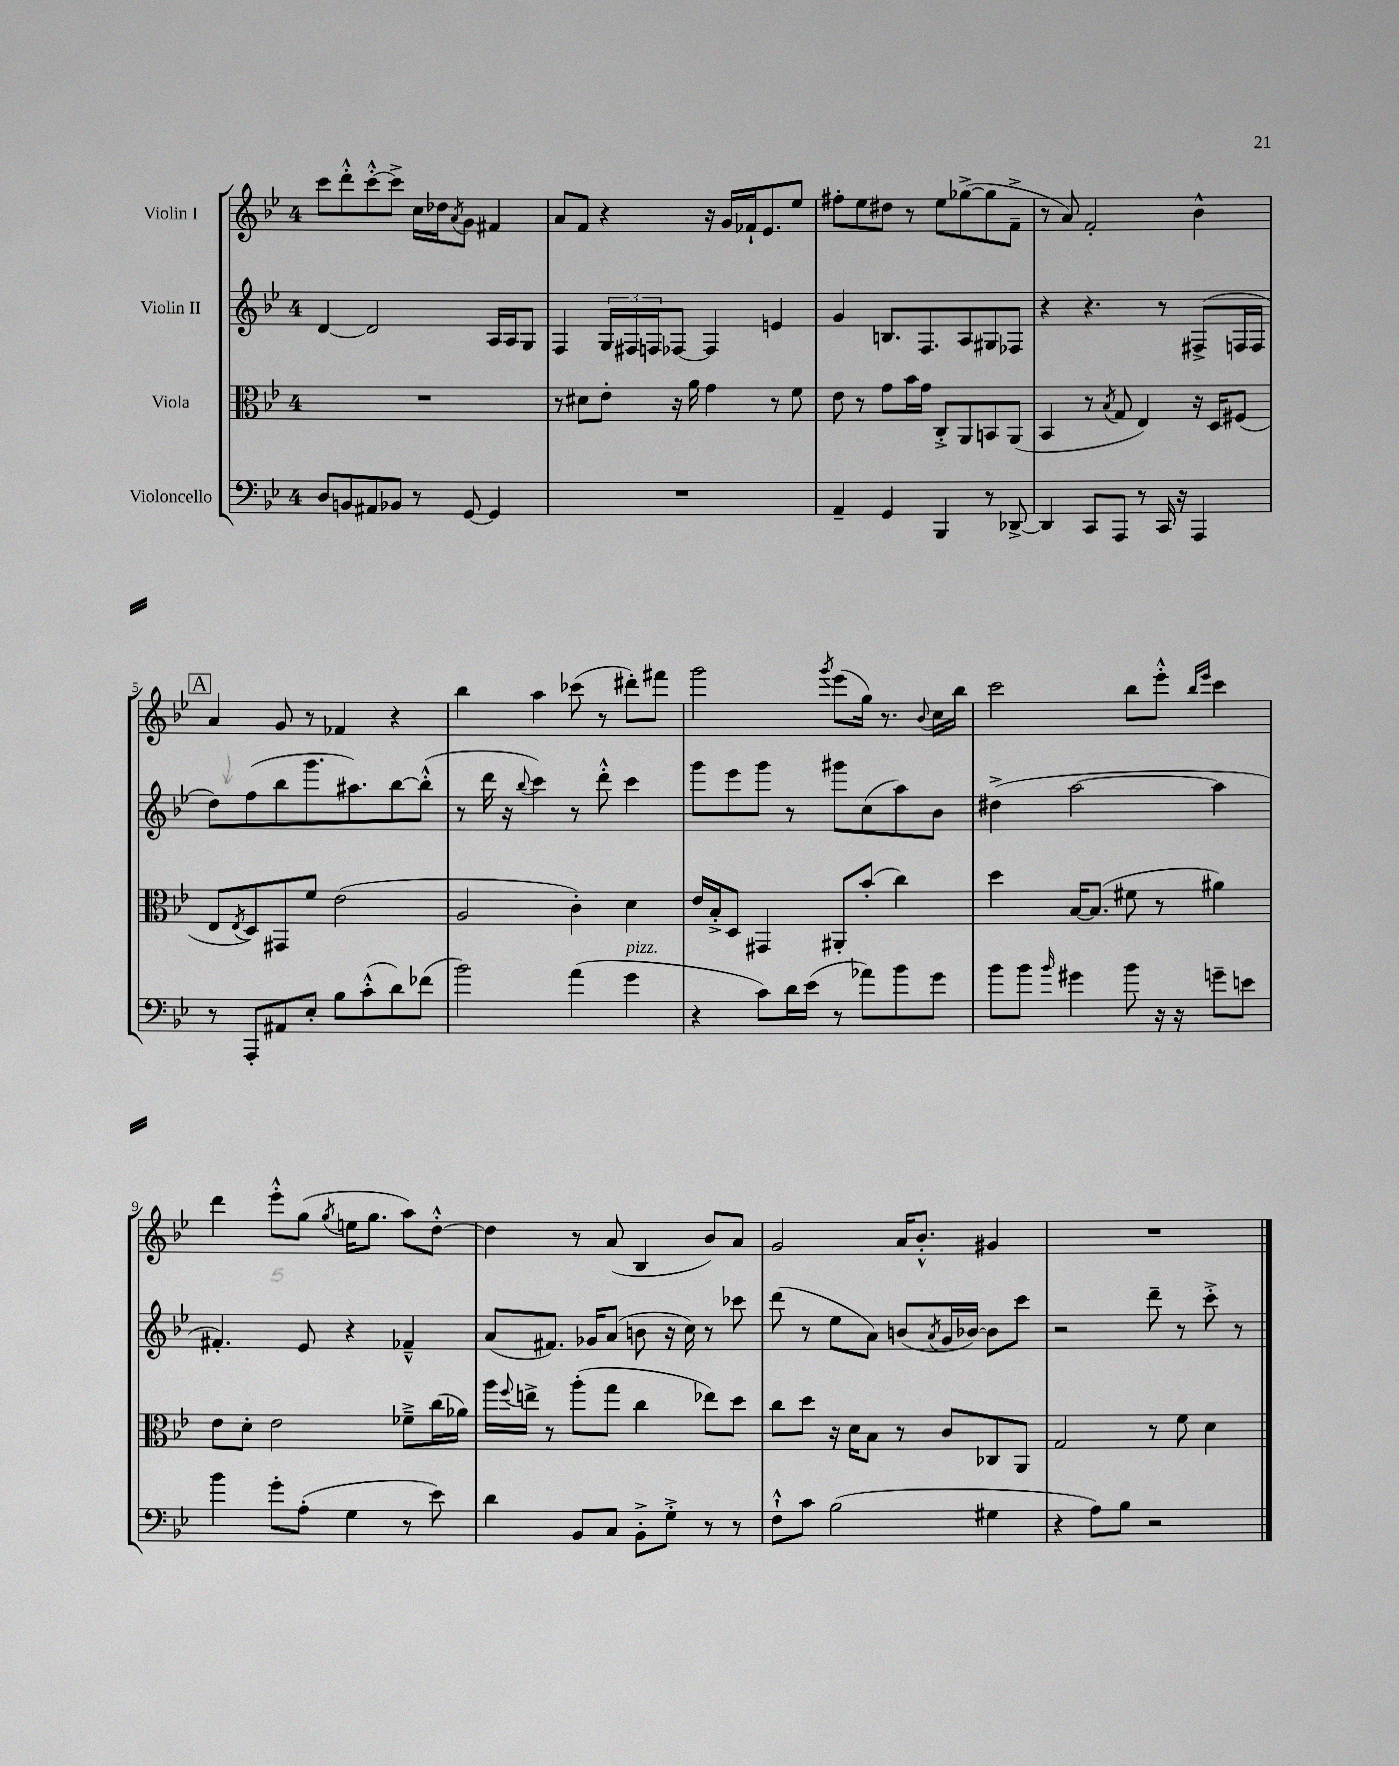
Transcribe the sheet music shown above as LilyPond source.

<<
\new StaffGroup <<
\new Staff = "s0" \with { instrumentName = "Violin I" } {
    \clef treble \key bes \major \once \override Staff.TimeSignature.style = #'single-digit \time 4/4
    c'''8 d'''8-.-^ c'''8~-.-^ c'''8-> c''16 des''16 \acciaccatura { a'8 } g'8 fis'4 |
    a'8 f'8 r4 r16 g'16 fes'16-! ees'8. ees''8 |
    fis''8-. ees''8 dis''8 r8 ees''8 ges''8~->( ges''8 f'8---> |
    r8 a'8) f'2-. bes'4-^ |
    \mark \markup { \box "A" } a'4 g'8 r8 fes'4 r4 |
    bes''4 a''4 ces'''8( r8 dis'''8-.) fis'''8 |
    g'''2 \acciaccatura { g'''8 } ees'''8( g''16) r8. \appoggiatura { bes'8 } c''16 bes''16 |
    c'''2 bes''8 ees'''8-.-^ \grace { bes''16 ees'''16 } c'''4 |
    d'''4 ees'''8-.-^ g''8( \acciaccatura { g''8 } e''16 g''8. a''8) d''8~-.-^ |
    d''4 r8 a'8( bes4 bes'8) a'8 |
    g'2 a'16 bes'8.-.-^ gis'4 |
    R1 \bar "|." |
}
\new Staff = "s1" \with { instrumentName = "Violin II" } {
    \clef treble \key bes \major \once \override Staff.TimeSignature.style = #'single-digit \time 4/4
    d'4~ d'2 a16 a16 g8 |
    f4 \tuplet 3/2 { g16 fis16 f16 } fes8~ fes4 e'4 |
    g'4 b8. f8. a8 gis8 fes8 |
    r4 r4. r8 fis8->( f16 f16 |
    \mark \markup { \box "A" } d''8) f''8( bes''8 g'''8. ais''8.) bes''8~ bes''8-.-^( |
    r8 d'''16 r16 \appoggiatura { bes''8 } c'''4) r8 d'''8-.-^ c'''4 |
    g'''8 ees'''8 g'''8 r8 gis'''8 c''8( a''8) bes'8 |
    dis''4->( a''2~ a''4 |
    fis'4.-.) ees'8 r4 fes'4---^ |
    a'8( fis'8.) ges'16 a'8( b'8 r16 c''16) r8 ces'''8 |
    d'''8( r8 ees''8 a'8) b'8( \acciaccatura { a'8 } g'16 bes'16~) bes'8 c'''8 |
    r2 d'''8-- r8 c'''8-.-> r8 \bar "|." |
}
\new Staff = "s2" \with { instrumentName = "Viola" } {
    \clef alto \key bes \major \once \override Staff.TimeSignature.style = #'single-digit \time 4/4
    R1 |
    r8 dis'8 ees'8-. r16 a'16 g'4 r8 f'8 |
    ees'8 r8 g'8 bes'16 g'16 c8-.-> a,8 b,8 a,8( |
    bes,4 r8 \acciaccatura { bes8 } g8 ees4) r16 d16 fis8( |
    \mark \markup { \box "A" } ees8 \acciaccatura { ees8 } d8) gis,8 f'8 ees'2( |
    a2 c'4-.) d'4 |
    ees'16 bes16-.-> d8 gis,4 ais,8-. bes'8-.( c''4) |
    d''4 bes16~ bes8.( fis'8 r8 ais'4) |
    ees'8 d'8-. ees'2 fes'8---> c''16( aes'16) |
    a''16 \appoggiatura { f''8 } e''16-> r8 a''8-.( g''8 c''4 ees''8) d''8 |
    c''8 d''8 r16 d'16 bes8 r8 c'8 ces8 a,8 |
    g2 r8 f'8 d'4 \bar "|." |
}
\new Staff = "s3" \with { instrumentName = "Violoncello" } {
    \clef bass \key bes \major \once \override Staff.TimeSignature.style = #'single-digit \time 4/4
    d8 b,8 ais,8 bes,8 r8 g,8~ g,4 |
    R1 |
    a,4-- g,4 bes,,4 r8 des,8~-> |
    des,4 c,8 a,,8 r8 c,16 r16 a,,4 |
    \mark \markup { \box "A" } r8 a,,8-. ais,8 ees8-. bes8 c'8-.-^( d'8) fes'8( |
    bes'2) a'4( g'4^\markup { \italic "pizz." } |
    r4 c'8) d'16 ees'16( r8 aes'8) bes'8 g'8 |
    bes'8 bes'8 \grace { bes'16 } gis'4 bes'8 r16 r16 g'8-- e'8 |
    bes'4 g'8-. a8-.( g4 r8 ees'8) |
    d'4 bes,8 c8 bes,8-.-> g8-.-> r8 r8 |
    f8-!-^ c'8 bes2( gis4 |
    r4 a8) bes8 r2 \bar "|." |
}
>>
>>
